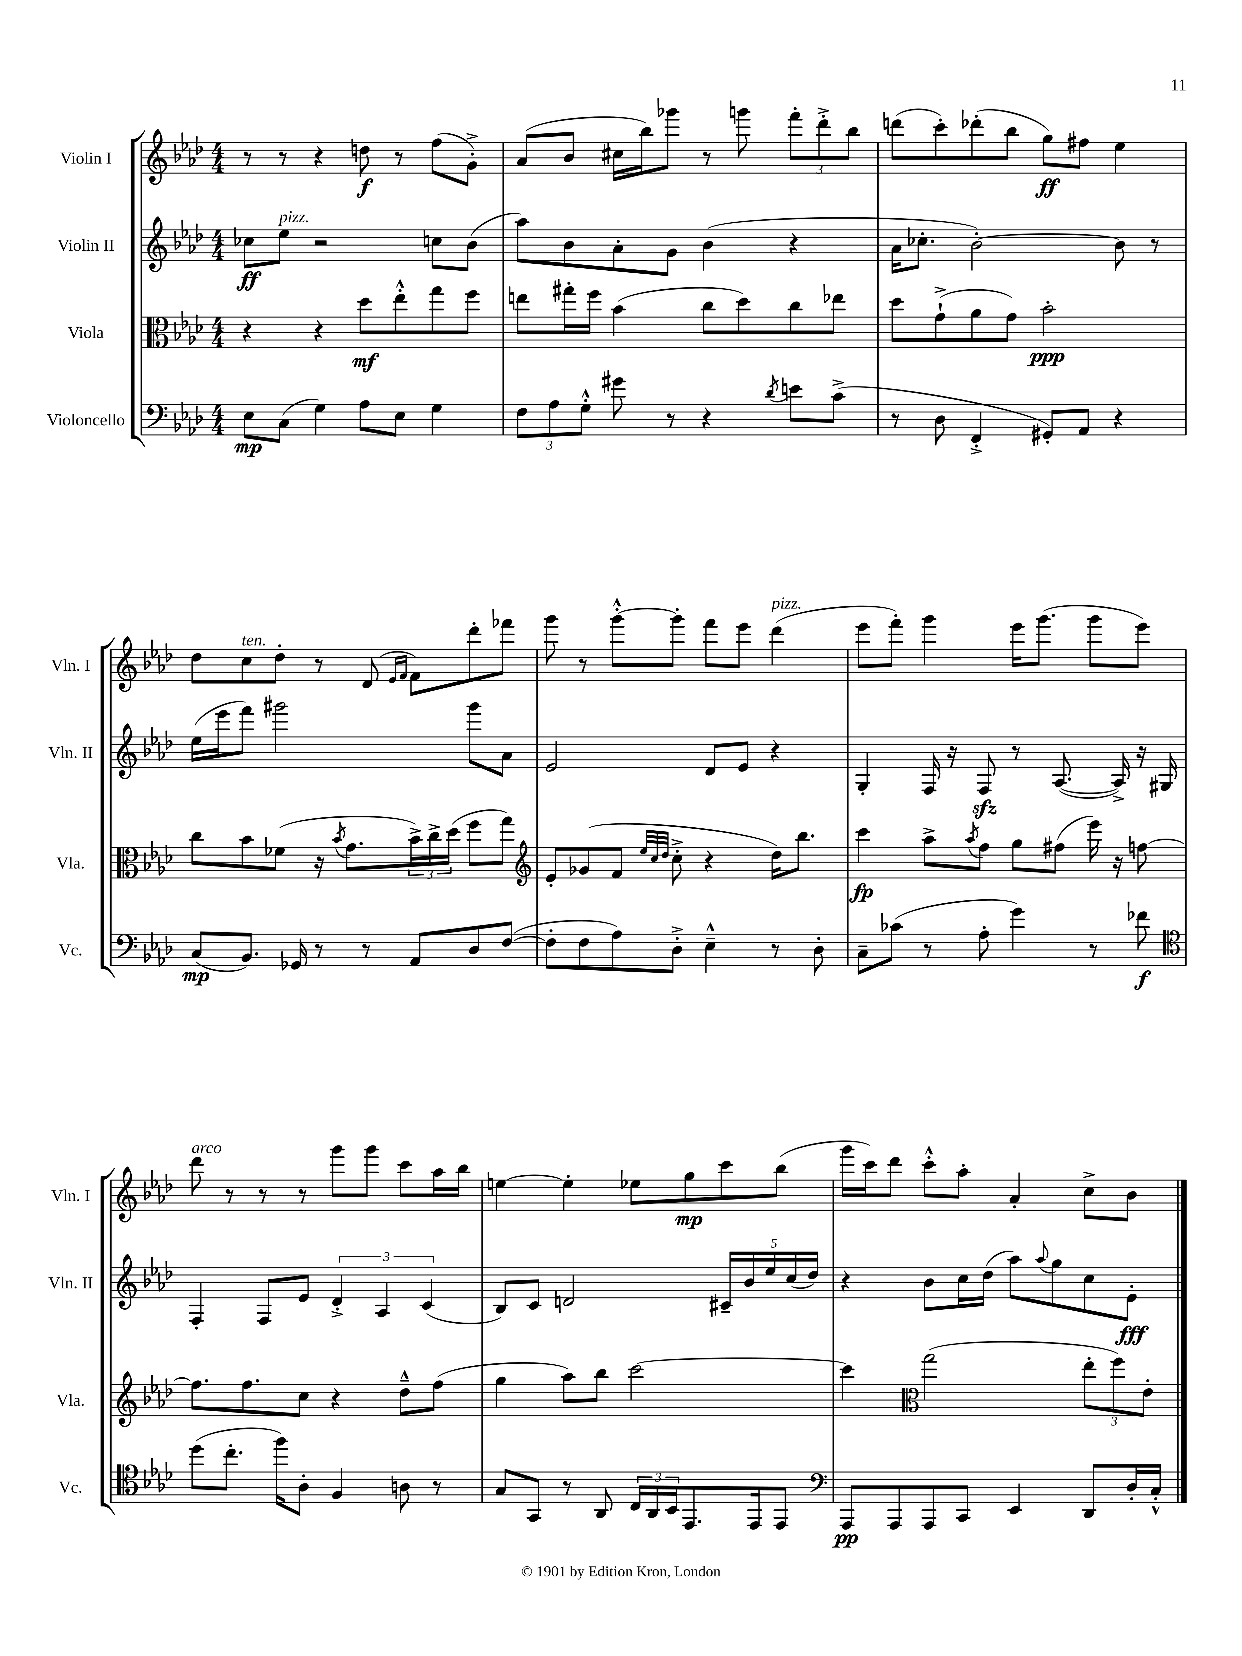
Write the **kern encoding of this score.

**kern	**dynam	**kern	**dynam	**kern	**dynam	**kern	**dynam
*part4	*part4	*part3	*part3	*part2	*part2	*part1	*part1
*staff4	*staff4	*staff3	*staff3	*staff2	*staff2	*staff1	*staff1
*I"Violoncello	*	*I"Viola	*	*I"Violin II	*	*I"Violin I	*
*I'Vc.	*	*I'Vla.	*	*I'Vln. II	*	*I'Vln. I	*
*clefF4	*	*clefC3	*	*clefG2	*	*clefG2	*
*k[b-e-a-d-]	*	*k[b-e-a-d-]	*	*k[b-e-a-d-]	*	*k[b-e-a-d-]	*
*M4/4	*	*M4/4	*	*M4/4	*	*M4/4	*
=1	=1	=1	=1	=1	=1	=1	=1
8E-\L	mp	4r	.	8cc-X\L	ff	8r	.
!	!	!	!	!LO:TX:a:i:t=pizz.	!	!	!
(8C\J	.	.	.	8ee-\J	.	8r	.
4G\)	.	4r	.	2r	.	4r	.
8A-\L	.	8dd-\L	mf	.	.	8ddn\	f
8E-\J	.	8ee-'^^\	.	.	.	8r	.
4G\	.	8gg\	.	8ccn\L	.	(8ff\L	.
.	.	8ff\J	.	(8b-\J	.	8g'^\J)	.
=2	=2	=2	=2	=2	=2	=2	=2
12F\L	.	8een\L	.	8aa-\L)	.	(8a-/L	.
12A-\	.	.	.	.	.	.	.
.	.	16gg#X'\L	.	8b-\	.	8b-/J	.
12G'^^\J	.	.	.	.	.	.	.
.	.	16ff\JJ	.	.	.	.	.
8g#X\	.	(4b-\	.	8a-'\	.	16cc#X\LL	.
.	.	.	.	.	.	16bb-\J)	.
8r	.	.	.	8g\J	.	8ggg-X\J	.
4r	.	8cc\L	.	(4b-\	.	8r	.
.	.	8dd-\)	.	.	.	8gggn\	.
8qd-/	.	.	.	.	.	.	.
8en\L	.	8cc\	.	4r	.	12fff'\L	.
.	.	.	.	.	.	12ddd-'^\	.
(8c^\J	.	8ee-X\J	.	.	.	.	.
.	.	.	.	.	.	12bb-\J	.
=3	=3	=3	=3	=3	=3	=3	=3
8r	.	8dd-\L	.	16a-\KL	.	(8dddn\L	.
.	.	.	.	8.cc-X'\J	.	.	.
8D-\	.	(8g`^\	.	.	.	8ccc'\)	.
4FF'^/	.	8a-\	.	[2b-'\)	.	(8ddd-X'\	.
.	.	8g\J)	.	.	.	8bb-\J	.
8GG#X'/L)	.	2b-'\	ppp	.	.	8gg\L)	ff
8AA-/J	.	.	.	.	.	8ff#X\J	.
4r	.	.	.	8b-\]	.	4ee-\	.
.	.	.	.	8r	.	.	.
!!LO:LB:g=z
=4	=4	=4	=4	=4	=4	=4	=4
(8C/L	mp	8cc\L	.	(16ee-\LL	.	8dd-\L	.
.	.	.	.	16eee-\J	.	.	.
!	!	!	!	!	!	!LO:TX:a:i:t=ten.	!
8.BB-/J)	.	8b-\	.	8fff\J)	.	8cc\	.
.	.	(8f-X\J	.	2ggg#X\	.	8dd-'\J	.
16GG-X/	.	.	.	.	.	.	.
8r	.	16r	.	.	.	8r	.
.	.	8qb-/	.	.	.	.	.
.	.	8.g\L	.	.	.	.	.
8r	.	.	.	.	.	(8d-/	.
.	.	.	.	.	.	16qqe-/LL	.
.	.	.	.	.	.	16qqf/JJ	.
8AA-/L	.	24b-^\L)	.	.	.	8f\L)	.
.	.	24cc^\	.	.	.	.	.
.	.	(24dd-\JJ	.	.	.	.	.
8D-/	.	8ff\L	.	8ggg#\L	.	8ddd-'\	.
([8F/J	.	8gg\J)	.	8a-\J	.	8fff-X\J	.
=5	=5	=5	=5	=5	=5	=5	=5
*	*	*clefG2	*	*	*	*	*
8F'\L]	.	8e-'/L	.	2e-/	.	8ggg\	.
8F\	.	(8g-X/	.	.	.	8r	.
8A-\)	.	8f/J	.	.	.	[8ggg'^^\L	.
.	.	32qqee-/LLL	.	.	.	.	.
.	.	32qqcc/	.	.	.	.	.
.	.	32qqdd-/JJJ	.	.	.	.	.
8D-'^\J	.	8cc'^\	.	.	.	8ggg'\J]	.
4E-~^^\	.	4r	.	8d-/L	.	8fff\L	.
.	.	.	.	8e-/J	.	8eee-\J	.
!	!	!	!	!	!	!LO:TX:a:i:t=pizz.	!
8r	.	16dd-\KL)	.	4r	.	(4ddd-\	.
.	.	8.bb-\J	.	.	.	.	.
8D-'\	.	.	.	.	.	.	.
=6	=6	=6	=6	=6	=6	=6	=6
8C~\L	.	4ccc\	fp	4G'/	.	8eee-\L	.
(8c-X\J	.	.	.	.	.	8fff'\J)	.
8r	.	8aa-^\L	.	16F/	.	4ggg\	.
.	.	.	.	16r	.	.	.
.	.	8qaa-/	.	.	.	.	.
8A-'\	.	8ff\J	.	8Fzz/	.	.	.
4g\)	.	8gg\L	.	8r	.	16eee-\KL	.
.	.	.	.	.	.	(8.ggg\J	.
.	.	(8ff#X\J	.	([8.A-/	.	.	.
8r	.	16eee-\)	.	.	.	8ggg\L	.
.	.	16r	.	16A-^/])	.	.	.
8f-X\	f	[8ffn\	.	16r	.	8eee-\J)	.
.	.	.	.	16G#X/	.	.	.
!!LO:LB:g=z
=7	=7	=7	=7	=7	=7	=7	=7
*clefC4	*	*	*	*	*	*	*
!	!	!	!	!	!	!LO:TX:a:i:t=arco	!
(8dd-\L	.	8.ff\L]	.	4F'/	.	8ddd-\	.
8.cc'\J	.	.	.	.	.	8r	.
.	.	8.ff\	.	.	.	.	.
.	.	.	.	8F/L	.	8r	.
16ff\KL)	.	.	.	.	.	.	.
8A-'\J	.	8cc\J	.	8e-/J	.	8r	.
4F/	.	4r	.	6d-'^/	.	8ggg\L	.
.	.	.	.	.	.	8ggg\J	.
.	.	.	.	6A-/	.	.	.
8An\	.	8dd-~^^\L	.	.	.	8ccc\L	.
.	.	.	.	(6c/	.	.	.
8r	.	(8ff\J	.	.	.	16aa-\L	.
.	.	.	.	.	.	16bb-\JJ	.
=8	=8	=8	=8	=8	=8	=8	=8
8G/L	.	4gg\	.	8B-/L)	.	[4een\	.
8GG/J	.	.	.	8c/J	.	.	.
8r	.	8aa-\L)	.	2dn/	.	4ee'\]	.
8AA-/	.	8bb-\J	.	.	.	.	.
24C/LL	.	[2ccc\	.	.	.	8ee-X\L	.
24AA-/	.	.	.	.	.	.	.
24BB-/J	.	.	.	.	.	.	.
8.EE-/	.	.	.	.	.	8gg\	mp
.	.	.	.	20c#X~/LL	.	8ccc\	.
.	.	.	.	20b-/	.	.	.
16EE-/k	.	.	.	.	.	.	.
.	.	.	.	20ee-/	.	.	.
8EE-/J	.	.	.	.	.	(8bb-\J	.
.	.	.	.	(20cc/	.	.	.
.	.	.	.	20dd-/JJ)	.	.	.
=9	=9	=9	=9	=9	=9	=9	=9
*clefF4	*	*	*	*	*	*	*
8AAA-/L	pp	4ccc\]	.	4r	.	16ggg\LL	.
.	.	.	.	.	.	16ccc\J)	.
8AAA-/	.	.	.	.	.	8ddd-\J	.
*	*	*clefC3	*	*	*	*	*
8AAA-/	.	(2gg\	.	8b-\L	.	8ccc'^^\L	.
8CC/J	.	.	.	16cc\L	.	8aa-'\J	.
.	.	.	.	(16dd-\JJ	.	.	.
4EE-/	.	.	.	8aa-\L)	.	4a-'/	.
.	.	.	.	8qqaa-/	.	.	.
.	.	.	.	8gg\	.	.	.
8DD-/L	.	12ee-'\L	.	8cc\	.	8cc^\L	.
.	.	12ff\)	.	.	.	.	.
16D-'/L	.	.	.	8e-'\J	fff	8b-\J	.
.	.	12e-'\J	.	.	.	.	.
16C'^^/JJ	.	.	.	.	.	.	.
==	==	==	==	==	==	==	==
*-	*-	*-	*-	*-	*-	*-	*-
